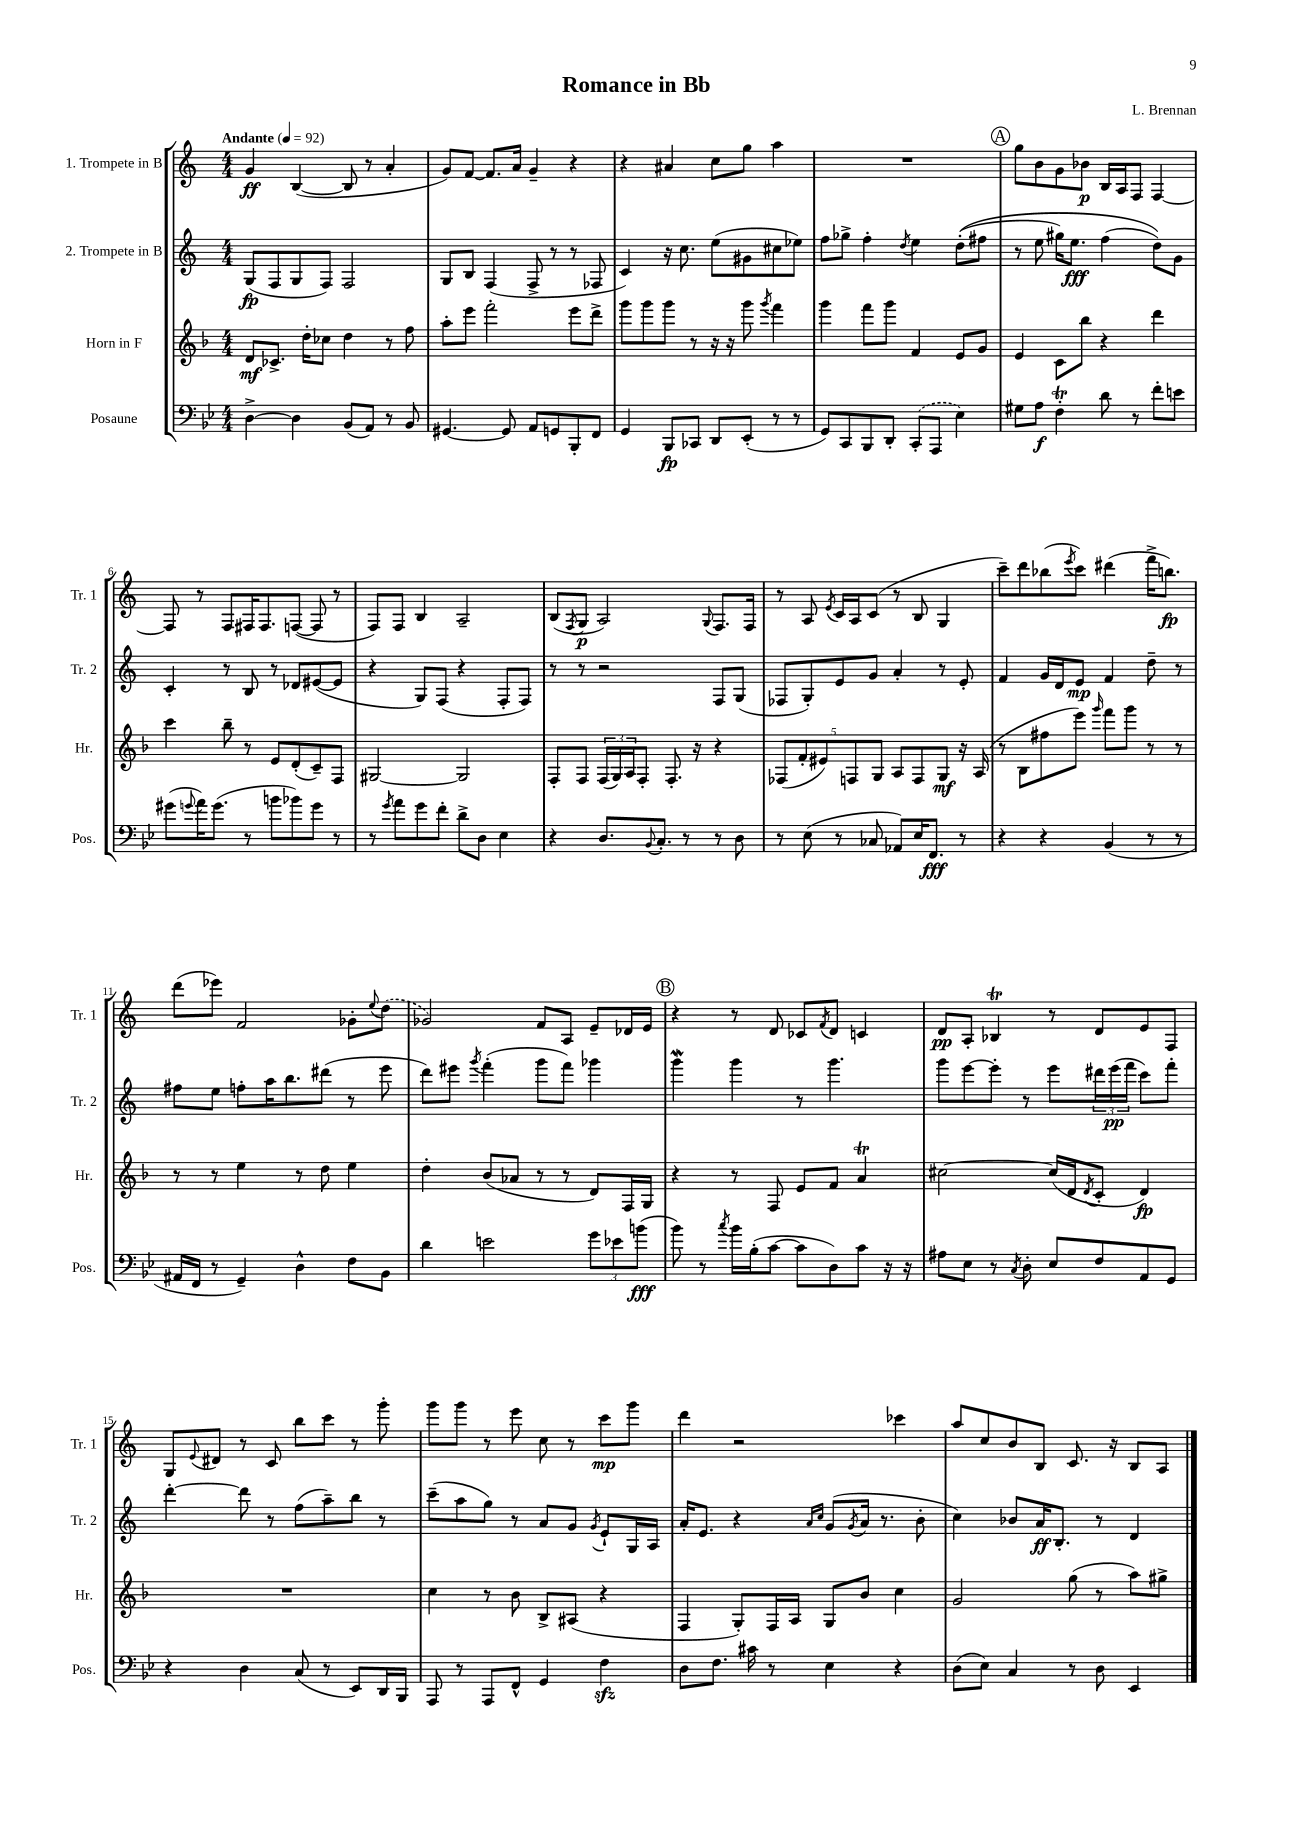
\header { title = "Romance in Bb" composer = "L. Brennan" }
<<
\new StaffGroup <<
\new Staff = "s0" \with { instrumentName = "1. Trompete in B" shortInstrumentName = "Tr. 1" } {
    \clef treble \key c \major \numericTimeSignature \time 4/4 \tempo "Andante" 4 = 92
    g'4\ff b4~( b8 r8 a'4-. |
    g'8) f'8~ f'8. a'16 g'4-- r4 |
    r4 ais'4 c''8 g''8 a''4 |
    R1 |
    \mark \markup { \circle "A" } g''8 b'8 g'8 bes'8\p b16 a16 f8 f4~ |
    f8 r8 f8 fis16 fis8. f8~( f8 r8 |
    f8) f8 b4 a2-- |
    b8( \acciaccatura { f8 } g8\p a2) \appoggiatura { g8 } f8. f16 |
    r8 a8 \acciaccatura { e'8 } c'16 a16 c'8( r8 b8 g4 |
    c'''8--) d'''8 bes''8( \acciaccatura { e'''8 } c'''8) dis'''4( f'''16-> b''8.\fp) |
    d'''8( ees'''8) f'2 ges'8-. \appoggiatura { e''8 } \once \slurDashed d''8( |
    ges'2) f'8 a8 e'8-- des'16 e'16 |
    \mark \markup { \circle "B" } r4 r8 d'8 ces'8 \acciaccatura { f'8 } d'8 c'4 |
    d'8\pp a8-. bes4\trill r8 d'8 e'8 f8 |
    g8 \appoggiatura { e'8 } dis'8 r8 c'8 b''8 c'''8 r8 g'''8-. |
    g'''8 g'''8 r8 e'''8 c''8 r8 c'''8\mp g'''8 |
    d'''4 r2 ces'''4 |
    a''8 c''8 b'8 b8 c'8. r16 b8 a8 \bar "|." |
}
\new Staff = "s1" \with { instrumentName = "2. Trompete in B" shortInstrumentName = "Tr. 2" } {
    \clef treble \key c \major \numericTimeSignature \time 4/4
    g8\fp( f8 g8 f8) f2 |
    g8 b8 f4( f8-> r8 r8 fes8 |
    c'4) r16 c''8. e''8( gis'8 cis''8 ees''8) |
    f''8 ges''8-> f''4-. \acciaccatura { d''8 } e''4 d''8-.(\( fis''8 |
    \mark \markup { \circle "A" } r8 e''8 gis''16) e''8.\fff f''4( d''8)\) g'8 |
    c'4-. r8 b8 r8 des'8 eis'8~( eis'8 |
    r4 g8) f8( r4 f8-. f8) |
    r8 r8 r2 f8 g8( |
    fes8 g8-.) e'8 g'8 a'4-. r8 e'8-. |
    f'4 g'16 d'16 e'8\mp f'4 d''8-- r8 |
    fis''8 e''8 f''8-. a''16 b''8. dis'''8( r8 e'''8 |
    d'''8) eis'''8 \acciaccatura { g'''8 } f'''4-.( g'''8 f'''8) ges'''4 |
    \mark \markup { \circle "B" } g'''4\mordent g'''4 r8 g'''4. |
    g'''8 e'''8~ e'''8-. r8 e'''8 \tuplet 3/2 { dis'''16 e'''16\pp( f'''16 } c'''8) f'''8-. |
    d'''4~-. d'''8 r8 f''8( a''8--) b''8 r8 |
    c'''8--( a''8 g''8) r8 a'8 g'8 \acciaccatura { g'8 } e'8-! g16 a16 |
    a'16-. e'8. r4 \grace { a'16 c''16 } g'8( \acciaccatura { g'8 } a'16 r8. b'8-. |
    c''4) bes'8 a'16\ff b8.-. r8 d'4 \bar "|." |
}
\new Staff = "s2" \with { instrumentName = "Horn in F" shortInstrumentName = "Hr." } {
    \clef treble \key f \major \numericTimeSignature \time 4/4
    d'8\mf ces'8.-> d''16-. ces''8 d''4 r8 f''8 |
    a''8-. e'''8 f'''2-. e'''8 d'''8-> |
    g'''8 g'''8 g'''8 r8 r16 r16 g'''8 \acciaccatura { g'''8 } f'''4 |
    g'''4 f'''8 g'''8 f'4 e'8 g'8 |
    \mark \markup { \circle "A" } e'4 c'8 bes''8 r4 d'''4 |
    c'''4 bes''8-- r8 e'8 d'8-.( c'8--) f8 |
    gis2~ gis2 |
    f8-. f8 \tuplet 3/2 { f16( g16) a16 } f8-. f8.-. r16 r4 |
    \tuplet 5/4 { fes8( f'8-. eis'8) f8 g8 } a8 f8 g8\mf r16 a16( |
    r8 bes8 fis''8 e'''8) \grace { g'''16 } f'''8 g'''8 r8 r8 |
    r8 r8 e''4 r8 d''8 e''4 |
    d''4-. bes'8( aes'8 r8 r8 d'8) f16 g16 |
    \mark \markup { \circle "B" } r4 r8 f8 e'8 f'8 a'4\trill |
    cis''2~ cis''16( d'16 \acciaccatura { d'8 } c'8-. d'4\fp) |
    R1 |
    c''4 r8 bes'8 bes8-> ais8( r4 |
    f4 g8-.) f16 a16 g8 bes'8 c''4 |
    g'2 g''8( r8 a''8) gis''8-> \bar "|." |
}
\new Staff = "s3" \with { instrumentName = "Posaune" shortInstrumentName = "Pos." } {
    \clef bass \key bes \major \numericTimeSignature \time 4/4
    d4~-> d4 bes,8( a,8) r8 bes,8 |
    gis,4.~ gis,8 a,8 g,8 bes,,8-. f,8 |
    g,4 bes,,8\fp ces,8 d,8 ees,8-.( r8 r8 |
    g,8) c,8 bes,,8 d,8-. \once \slurDashed c,8-.( a,,8 ees4) |
    \mark \markup { \circle "A" } gis8 a8\f f4-.\trill d'8 r8 f'8-. e'8 |
    gis'8( \appoggiatura { g'8 } a'16) g'8.( r8 b'8 bes'8) g'8 r8 |
    r8 \acciaccatura { g'8 } a'8 g'8 f'8-. d'8-> d8 ees4 |
    r4 d8. \appoggiatura { bes,8 } c8.-. r8 r8 d8 |
    r8 ees8( r8 ces8 aes,8) ees16 f,8.\fff r8 |
    r4 r4 bes,4( r8 r8 |
    ais,16 f,16 r8 g,4--) d4-^ f8 bes,8 |
    d'4 e'2 \tuplet 3/2 { g'8 ees'8 b'8\fff( } |
    \mark \markup { \circle "B" } bes'8) r8 \acciaccatura { c''8 } bes'16 bes16-.( c'8~ c'8 d8) c'8 r16 r16 |
    ais8 ees8 r8 \acciaccatura { c8 } d8-. ees8 f8 a,8 g,8 |
    r4 d4 c8( r8 ees,8) d,16 bes,,16 |
    a,,8 r8 a,,8 f,8-^ g,4 f4\sfz |
    d8 f8. cis'16 r8 ees4 r4 |
    d8( ees8) c4 r8 d8 ees,4 \bar "|." |
}
>>
>>
